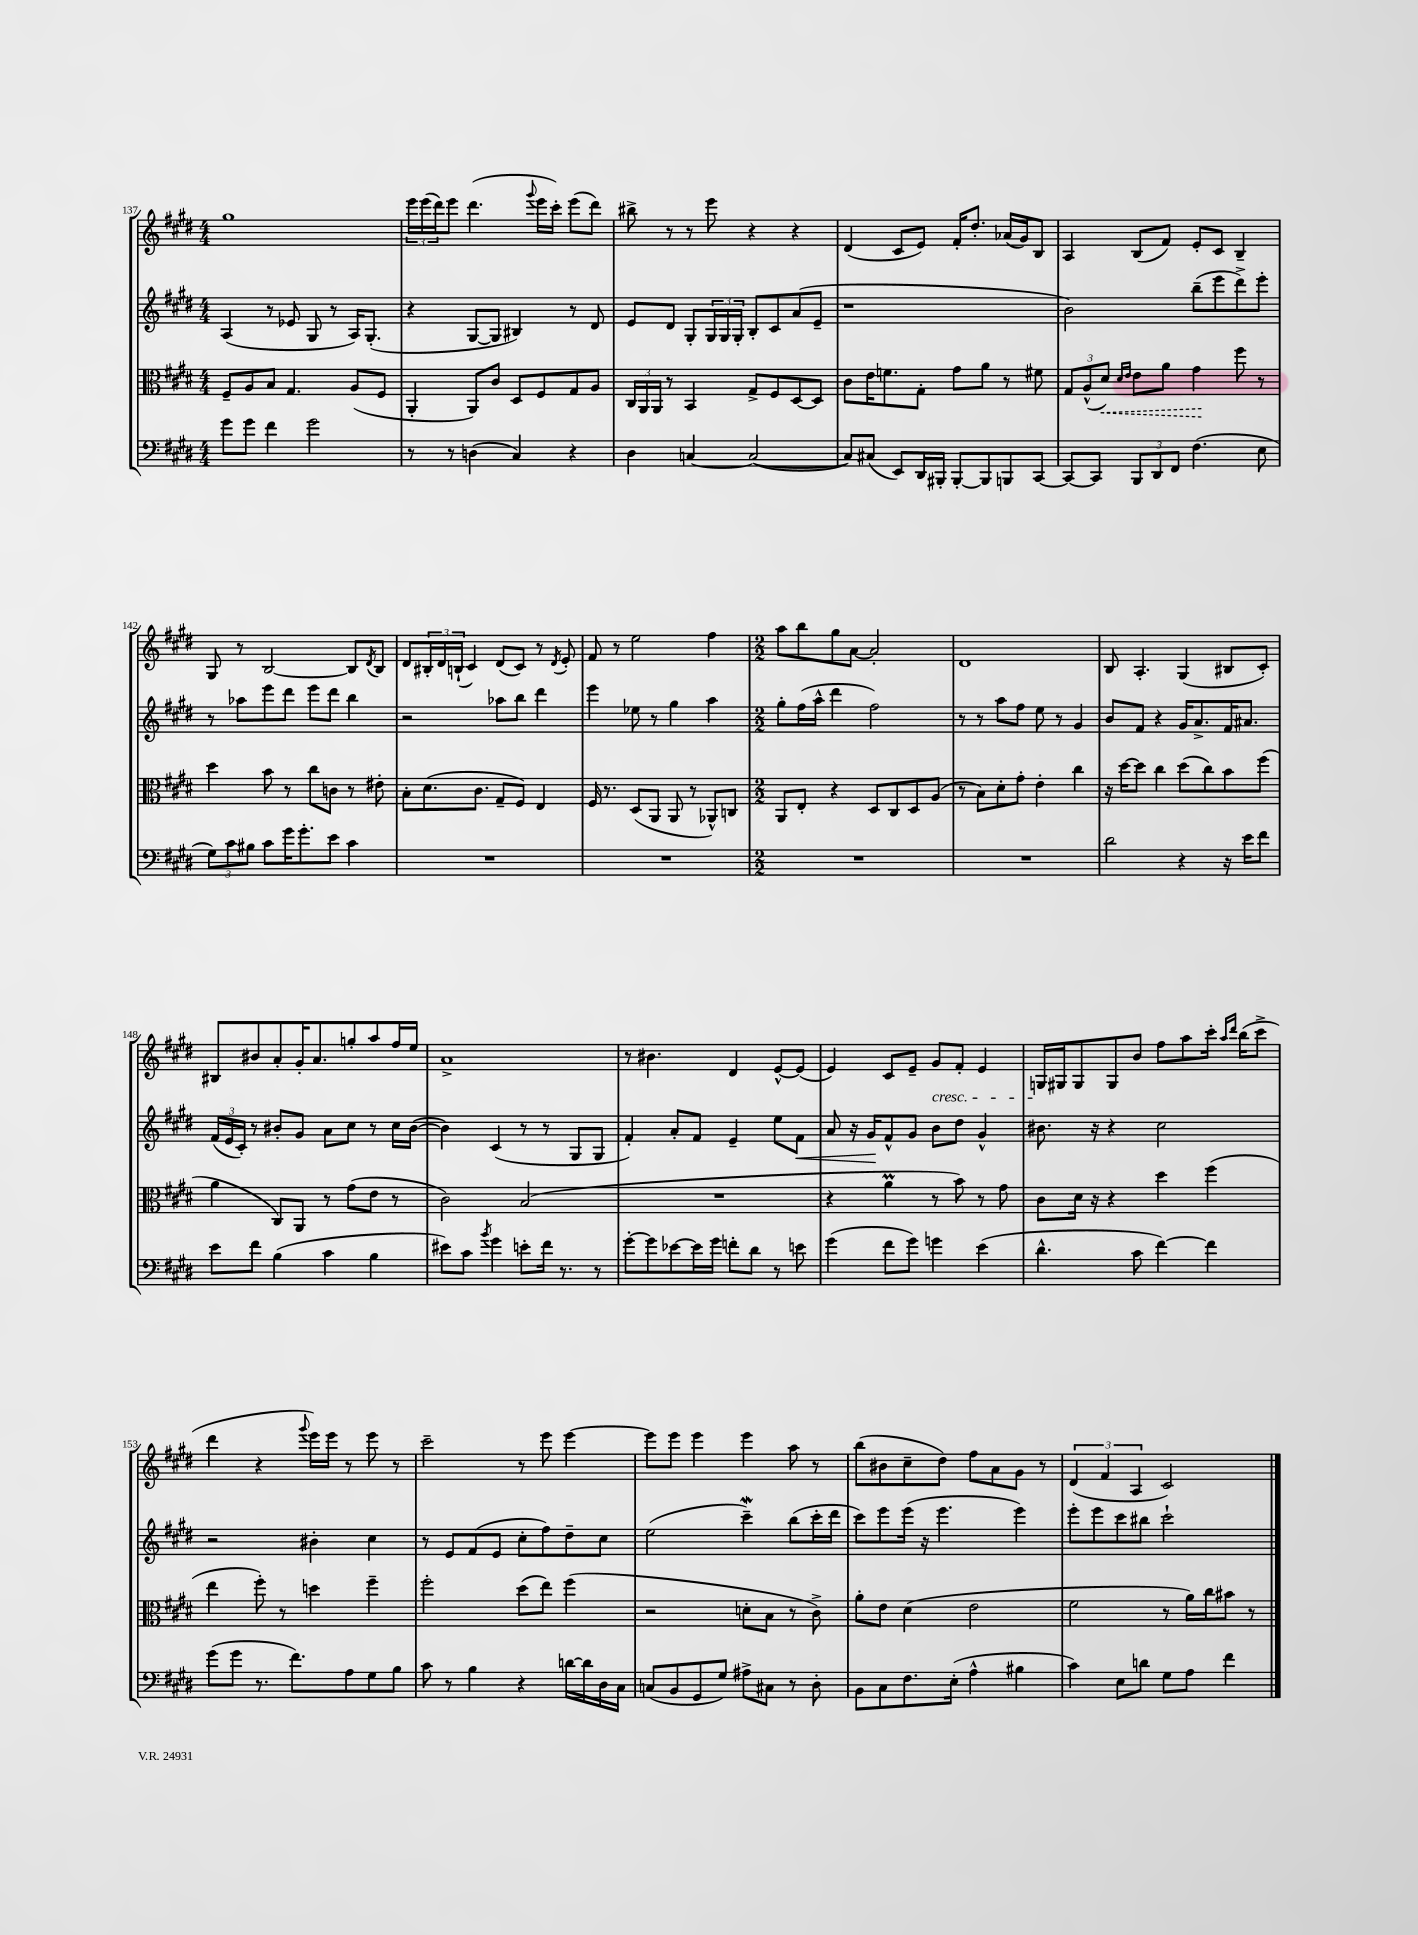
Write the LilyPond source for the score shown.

<<
\new StaffGroup <<
\new Staff = "s0" {
    \clef treble \key e \major \numericTimeSignature \time 4/4
    gis''1 |
    \tuplet 3/2 { e'''16 e'''16( dis'''16) } e'''8 dis'''4.( \appoggiatura { gis'''8 } e'''16 cis'''16-.) e'''8( dis'''8) |
    bis''8-> r8 r8 e'''8 r4 r4 |
    dis'4( cis'8 e'8) fis'16-. dis''8.-. aes'16( gis'16) b8 |
    a4 b8( fis'8) e'8-. cis'8 b4-- |
    gis8 r8 b2~ b8 \acciaccatura { dis'8 } b8 |
    dis'8 \tuplet 3/2 { bis16-. dis'16 b16-!( } cis'4) dis'8( cis'8) r8 \acciaccatura { dis'8 } e'8-. |
    fis'8 r8 e''2 fis''4 |
    \numericTimeSignature \time 2/2 a''8 b''8 gis''8 a'8~ a'2-. |
    dis'1 |
    b8 a4.-. gis4( bis8 cis'8-.) |
    bis8 bis'8 a'8-. gis'16-. a'8. g''8-. a''8 fis''16 e''16 |
    a'1-> |
    r8 bis'4. dis'4 e'8~-^ e'8( |
    e'4) cis'8 e'8-- gis'8\cresc fis'8-. e'4 |
    g16\! gis16 gis8 gis8 b'8 fis''8 a''8 cis'''16-. \grace { a''16 dis'''16 } b''16( cis'''8-> |
    dis'''4 r4 \appoggiatura { gis'''8 } e'''16) e'''16 r8 e'''8 r8 |
    cis'''2-- r8 e'''8 e'''4~ |
    e'''8 e'''8 e'''4 e'''4 a''8 r8 |
    b''8( bis'8 cis''8-- dis''8) fis''8 a'8 gis'8 r8 |
    \tuplet 3/2 { dis'4( fis'4 a4 } cis'2) \bar "|." |
}
\new Staff = "s1" {
    \clef treble \key e \major \numericTimeSignature \time 4/4
    a4( r8 ees'8 gis8 r8 a16) gis8.-.( |
    r4 gis8~ gis8 bis4) r8 dis'8 |
    e'8 dis'8 gis8-. \tuplet 3/2 { gis16 gis16 gis16-. } b8-. cis'8 a'8( e'8-- |
    r1 |
    b'2) b''8--( e'''8 dis'''8->) e'''8-. |
    r8 aes''8 e'''8 dis'''8 e'''8 dis'''8 b''4 |
    r2 aes''8 b''8 dis'''4 |
    e'''4 ees''8 r8 gis''4 a''4 |
    \numericTimeSignature \time 2/2 gis''8-. fis''16( a''16-^ dis'''4 fis''2) |
    r8 r8 a''8 fis''8 e''8 r8 gis'4 |
    b'8 fis'8 r4 gis'16 a'8.-> fis'16 ais'8. |
    \tuplet 3/2 { fis'16( e'16 cis'16-.) } r8 bis'8-. gis'8 a'8 cis''8 r8 cis''16 bis'16~( |
    bis'4) cis'4( r8 r8 gis8 gis8 |
    fis'4-.) a'8-. fis'8 e'4-- e''8 fis'8\< |
    a'8 r16 gis'16\! fis'8-^ gis'8 b'8 dis''8 gis'4-^ |
    bis'8. r16 r4 cis''2 |
    r2 bis'4-. cis''4 |
    r8 e'8 fis'8( e'8 cis''8-. fis''8) dis''8-- cis''8 |
    e''2( cis'''4--\mordent) b''8( cis'''16-. dis'''16 |
    cis'''8) e'''8 e'''16( r16 e'''4. e'''4) |
    e'''8-. e'''8 cis'''8 bis''8 cis'''2-! \bar "|." |
}
\new Staff = "s2" {
    \clef alto \key e \major \numericTimeSignature \time 4/4
    fis8-- a8 b8 gis4. a8( fis8 |
    a,4-. a,8) cis'8 dis8 fis8 gis8 a8 |
    \tuplet 3/2 { cis16 a,16 a,16 } r8 b,4 gis8-> fis8 dis8~ dis8 |
    cis'8 e'16 f'8. gis8-. gis'8 a'8 r8 fis'8 |
    \tuplet 3/2 { gis8 a8-^( \once \override Hairpin.style = #'dashed-line dis'8\<) } \grace { dis'16 e'16 } e'8 a'8 gis'4\! fis''8 r8 |
    dis''4 b'8 r8 cis''8 c'8 r8 eis'8-. |
    b8-. dis'8.( cis'8. gis8-- fis8) e4 |
    fis16 r8. dis8( a,8 a,8 r8 aes,8-^) c8 |
    \numericTimeSignature \time 2/2 a,8 e8-. r4 dis8 cis8 dis8 a8( |
    r8 b8) dis'8-. gis'8-. e'4-. cis''4 |
    r16 dis''16~ dis''8 cis''4 dis''8( cis''8) b'8 fis''8( |
    a'4 cis8) a,8 r8 gis'8( e'8 r8 |
    cis'2) b2( |
    R1 |
    r4 a'4\prall r8 b'8) r8 gis'8 |
    cis'8 dis'16 r16 r4 dis''4 fis''4( |
    e''4 fis''8-.) r8 d''4 fis''4-- |
    fis''2-. dis''8( e''8) fis''4( |
    r2 d'8-. b8 r8 cis'8->) |
    a'8-. e'8 dis'4( e'2 |
    fis'2 r8 a'16) cis''16 bis'8 r8 \bar "|." |
}
\new Staff = "s3" {
    \clef bass \key e \major \numericTimeSignature \time 4/4
    gis'8 gis'8 fis'4 gis'2 |
    r8 r8 d4( cis4) r4 |
    dis4 c4~ c2~( |
    c8) cis8( e,8) dis,16 bis,,16-. bis,,8~-. bis,,8 b,,8 cis,8~ |
    cis,8~ cis,8 \tuplet 3/2 { b,,8 dis,8 fis,8 } fis4.( e8 |
    \tuplet 3/2 { gis8) cis'8 bis8 } cis'8 gis'16 gis'8.-. e'8 cis'4 |
    R1 |
    R1 |
    \numericTimeSignature \time 2/2 R1 |
    R1 |
    dis'2 r4 r16 e'16 fis'8 |
    e'8 fis'8 b4( cis'4 b4 |
    eis'8) cis'8 \acciaccatura { b'8 } gis'4 e'8-. fis'16 r8. r8 |
    gis'8~-. gis'8 ees'8~ ees'16 gis'16 f'8-. dis'8 r8 e'8 |
    gis'4( fis'8 gis'8) g'4 e'4( |
    dis'4.-^ cis'8 fis'4~) fis'4 |
    gis'8( gis'8 r8. fis'8.) a8 gis8 b8 |
    cis'8 r8 b4 r4 d'16~ d'16 dis16 cis16 |
    c8( b,8 gis,8 gis8) ais8-> cis8 r8 dis8-. |
    b,8 cis8 fis8. e16-.( a4-^ bis4 |
    cis'4) e8 d'8 gis8 a8 fis'4 \bar "|." |
}
>>
>>
\layout { \context { \Score currentBarNumber = #137 } }
